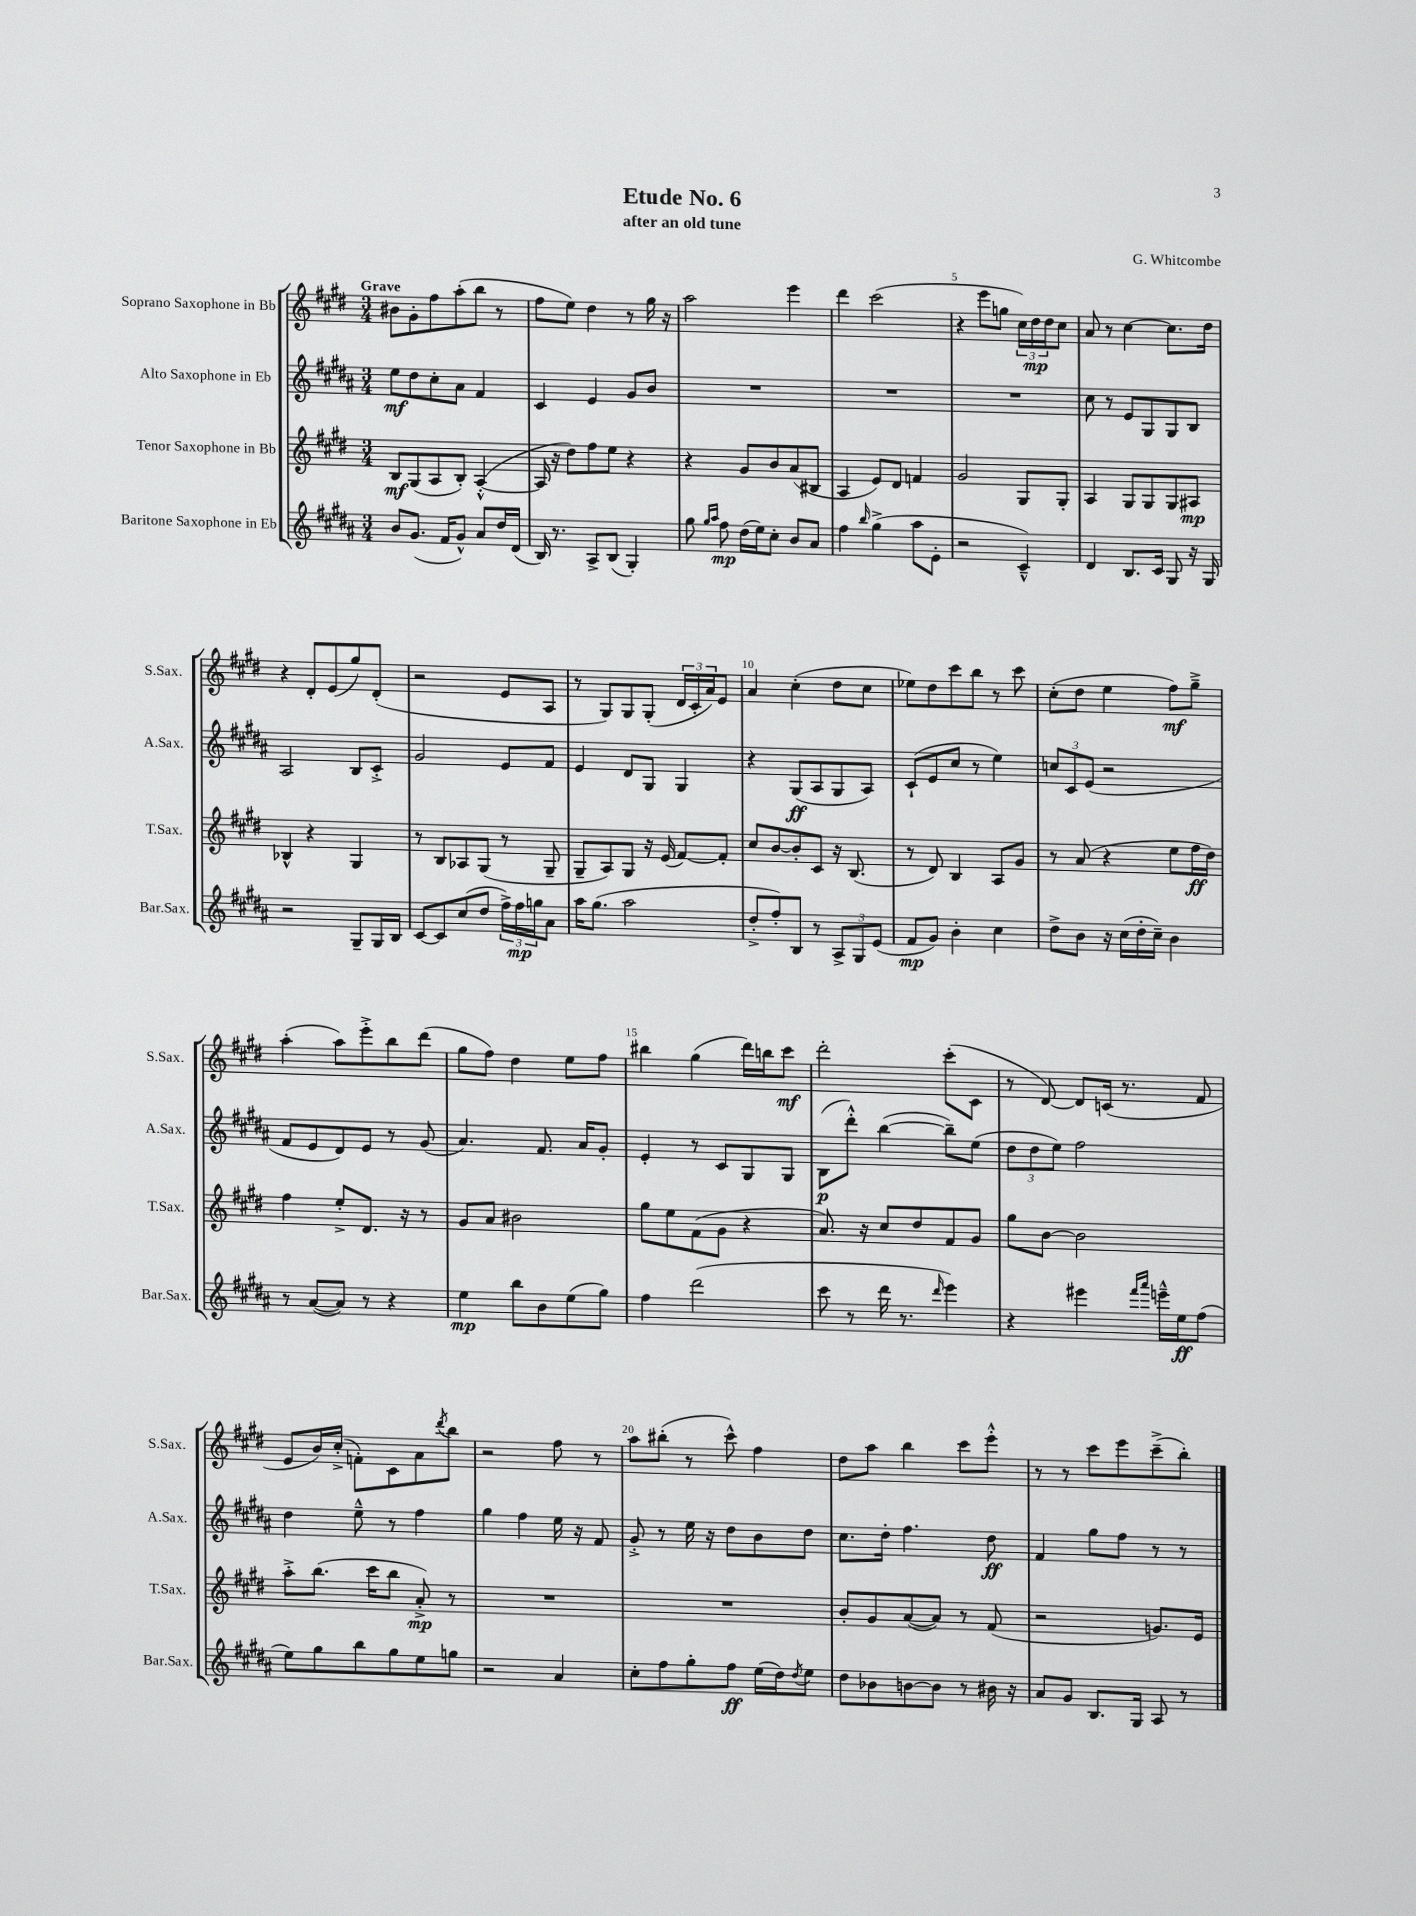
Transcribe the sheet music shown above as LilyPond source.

\header { title = "Etude No. 6" composer = "G. Whitcombe" subtitle = "after an old tune" }
<<
\new StaffGroup <<
\new Staff = "s0" \with { instrumentName = "Soprano Saxophone in Bb" shortInstrumentName = "S.Sax." } {
    \clef treble \key e \major \numericTimeSignature \time 3/4 \tempo "Grave"
    bis'8 gis'8-. fis''8 a''8-.( b''8 r8 |
    fis''8 e''8) dis''4 r8 gis''16 r16 |
    a''2 e'''4 |
    dis'''4 cis'''2( |
    r4 e'''8 g''8 \tuplet 3/2 { cis''16) dis''16\mp dis''16 } cis''8 |
    a'8 r8 cis''4~ cis''8. dis''16 |
    r4 dis'8-. e'8( gis''8) dis'8-.( |
    r2 e'8 a8 |
    r8 gis8) gis8 gis8-.( \tuplet 3/2 { dis'16 cis'16-. a'16) } e'8 |
    a'4 cis''4-.( dis''8 cis''8 |
    ees''8) dis''8 cis'''8 b''8 r8 cis'''8 |
    cis''8-.( dis''8 e''4 fis''8\mf) gis''8---> |
    a''4-.( a''8) e'''8-.-> b''8 dis'''8( |
    gis''8 fis''8) dis''4 e''8 fis''8 |
    bis''4 gis''4( dis'''16) b''16 cis'''8\mf |
    dis'''2-. cis'''8-.( cis'8 |
    r8 dis'8~) dis'8 c'16( r8. fis'8 |
    e'8 b'16) cis''16-.->( f'8-.) cis'8 a'8 \acciaccatura { dis'''8 } b''8 |
    r2 fis''8 r8 |
    a''8 bis''8-.( r8 cis'''8-^) fis''4 |
    dis''8 a''8 b''4 cis'''8 e'''8-.-^ |
    r8 r8 cis'''8 e'''8 cis'''8--->( b''8-.) \bar "|." |
}
\new Staff = "s1" \with { instrumentName = "Alto Saxophone in Eb" shortInstrumentName = "A.Sax." } {
    \clef treble \key b \major \numericTimeSignature \time 3/4
    e''8\mf dis''8 cis''8-. ais'8 fis'4 |
    cis'4 e'4 gis'8 b'8 |
    R2. |
    R2. |
    R2. |
    cis''8 r8 e'8 gis8 gis8 b8 |
    ais2 b8 cis'8-.-> |
    gis'2 e'8 fis'8 |
    e'4 dis'8 gis8 gis4 |
    r4 gis8\ff( ais8 gis8 ais8) |
    cis'8-!( e'8 cis''8 r8 e''4) |
    \tuplet 3/2 { c''8 cis'8 e'8( } r2 |
    fis'8 e'8 dis'8) e'8 r8 gis'8( |
    ais'4.) fis'8. ais'16 gis'8-. |
    e'4-. r8 cis'8 gis8 gis8 |
    b8\p( dis'''8-.-^) b''4~( b''8--) e''8( |
    \tuplet 3/2 { dis''8 dis''8 e''8) } fis''2 |
    dis''4 e''8---^ r8 fis''4 |
    gis''4 fis''4 e''16 r16 fis'8 |
    gis'8-.-> r8 e''16 r16 dis''8 b'8 dis''8 |
    cis''8. dis''16-. fis''4. dis''8\ff |
    fis'4 gis''8 fis''8 r8 r8 \bar "|." |
}
\new Staff = "s2" \with { instrumentName = "Tenor Saxophone in Bb" shortInstrumentName = "T.Sax." } {
    \clef treble \key e \major \numericTimeSignature \time 3/4
    b8\mf gis8( a8 b8-.) a4~-.-^( |
    a16 r16 dis''8) fis''8 e''8 r4 |
    r4 gis'8 b'8 a'8( bis8 |
    a4 e'8) dis'8 f'4 |
    gis'2 gis8 gis8-. |
    a4 gis8 gis8 gis8 ais8\mp |
    bes4-^ r4 gis4 |
    r8 b8 aes8 gis8( r8 gis8-- |
    gis8-- a8) gis8 r16 e'16( fis'8~) fis'8-. |
    cis''8 b'8~ b'8-. cis'8 r16 b8.( |
    r8 dis'8) b4 a8 gis'8 |
    r8 a'8( r4 e''8 fis''16\ff dis''16) |
    fis''4 e''8-.-> dis'8. r16 r8 |
    gis'8 a'8 bis'2 |
    gis''8 e''8 fis'8( gis'8 r4 |
    a'8.) r16 cis''8 dis''8 fis'8 gis'8 |
    gis''8 b'8~ b'2 |
    a''8-.-> b''8.( cis'''16 b''8 a'8-.->\mp) r8 |
    R2. |
    R2. |
    b'8-. gis'8 a'8~( a'8) r8 fis'8( |
    r2 g'8.) e'16 \bar "|." |
}
\new Staff = "s3" \with { instrumentName = "Baritone Saxophone in Eb" shortInstrumentName = "Bar.Sax." } {
    \clef treble \key b \major \numericTimeSignature \time 3/4
    b'8 gis'8.( fis'16 gis'8-^) ais'8 dis''16 dis'16( |
    b16) r8. ais8-> b8( gis4-.) |
    gis''8 \grace { gis''16 ais''16 } fis''8\mp dis''16( e''16) cis''8-. b'8 ais'8 |
    fis''4 \grace { b''16 } gis''4->( ais''8 e'8-. |
    r2 cis'4---^) |
    dis'4 b8. cis'16 gis8 r16 gis16 |
    r2 gis8-- gis16 b16 |
    cis'8~ cis'8 cis''8( dis''8 \tuplet 3/2 { fis''16->) fis''16\mp g''16 } ais'8 |
    ais''16 gis''8.( ais''2 |
    dis''8-.-> fis''8-.) b8 r8 \tuplet 3/2 { ais8-> gis8 e'8( } |
    fis'8\mp gis'8) b'4-. cis''4 |
    dis''8-> b'8 r16 cis''16( dis''16-. cis''16--) b'4 |
    r8 ais'8~( ais'8) r8 r4 |
    e''4\mp b''8 b'8 e''8( gis''8) |
    fis''4 dis'''2( |
    cis'''8 r8 dis'''16 r8. \grace { dis'''16 } e'''4) |
    r4 eis'''4 \grace { fis'''16 ais'''16 } e'''16---^ e''16\ff fis''8( |
    e''8) gis''8 b''8 gis''8 e''8 g''8 |
    r2 ais'4 |
    cis''8-. fis''8 gis''8-. fis''8\ff e''16( dis''16) \acciaccatura { dis''8 } e''8 |
    dis''8 bes'8 b'8~ b'8 r8 bis'16 r16 |
    ais'8 gis'8 b8. gis16 ais8 r8 \bar "|." |
}
>>
>>
\layout { \context { \Score \override BarNumber.break-visibility = ##(#f #t #t) barNumberVisibility = #(every-nth-bar-number-visible 5) } }
